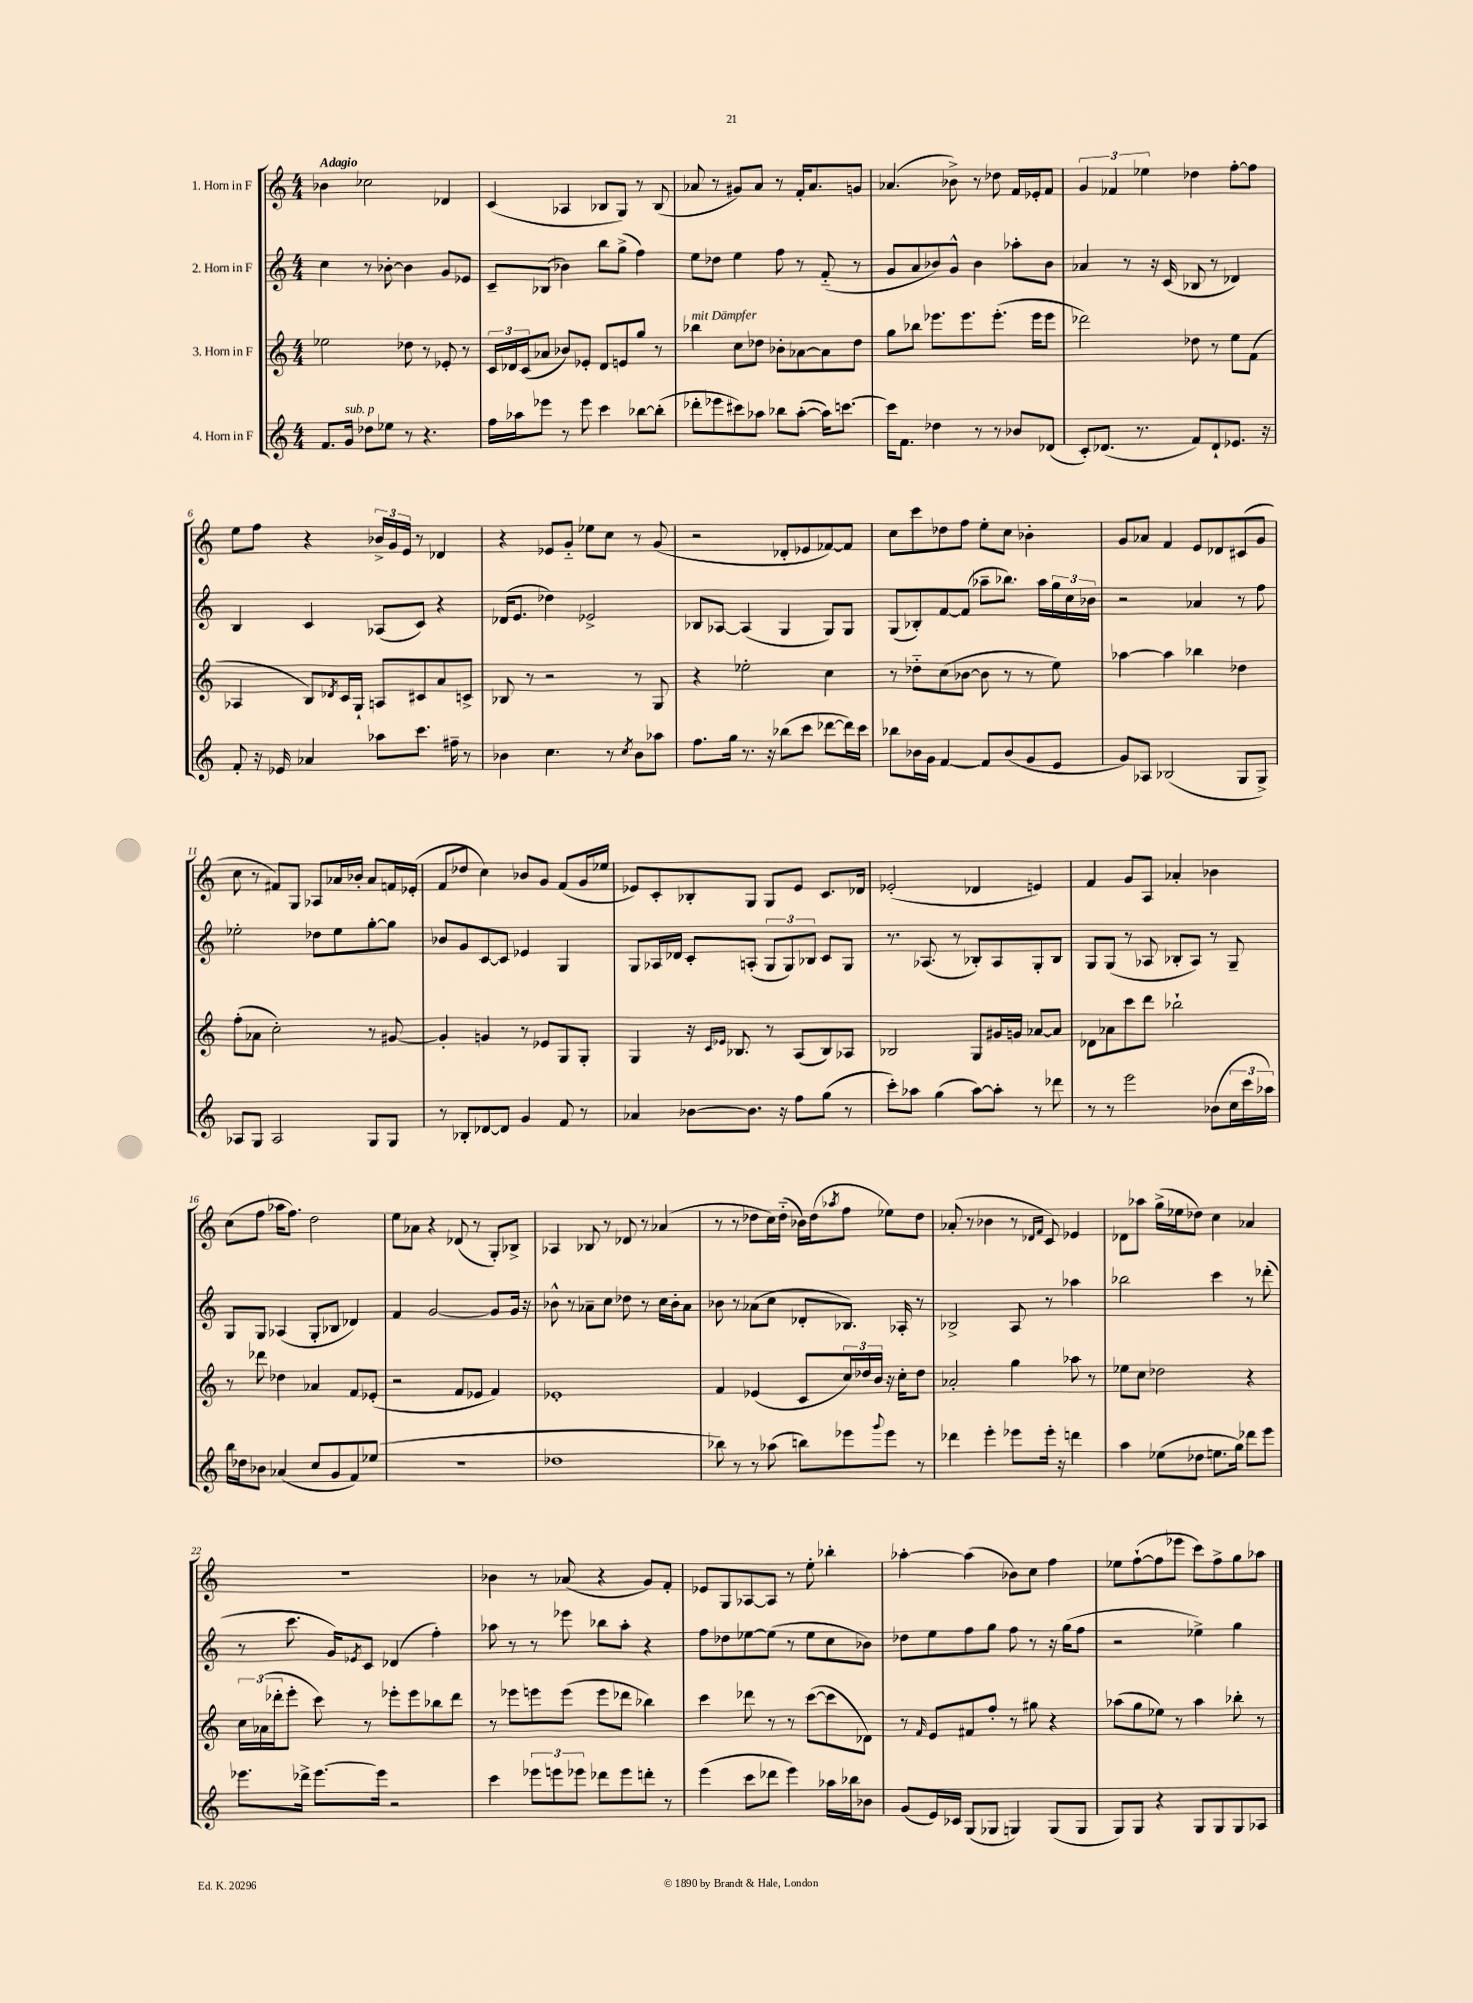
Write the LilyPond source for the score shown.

<<
\new StaffGroup <<
\new Staff = "s0" \with { instrumentName = "1. Horn in F" } {
    \clef treble \key c \major \numericTimeSignature \time 4/4 \tempo "Adagio"
    bes'4 ces''2 des'4 |
    c'4( aes4 bes8 g8) r8 bes8( |
    aes'8 r8 gis'8) aes'8 r8 f'16-. aes'8. g'8 |
    aes'4.( bes'8->) r8 des''8 f'16 ees'16-. f'8 |
    \tuplet 3/2 { g'4 fes'4 ees''4 } des''4 f''8~-. f''8 |
    e''8 f''8 r4 \tuplet 3/2 { bes'16-> g'16 e'16 } r8 des'4 |
    r4 ees'8 g'8-_ ees''8 c''8 r8 g'8( |
    r2 des'8-. ees'8 fes'8~) fes'8 |
    c''8 c'''8 des''8 f''8 e''8-. c''8 bes'4-. |
    g'8 aes'8 f'4 e'8 des'8 cis'8( g'8 |
    c''8 r8 fis'8) g8 aes8 aes'16 bes'16-. aes'8 f'16 ees'16-.( |
    f'8 des''8 c''4) bes'8 g'8 f'8( g'16 ees''16 |
    ees'8) c'8-. bes8-. g8 g8 ees'8 c'8. des'16 |
    ees'2-.( des'4 e'4) |
    f'4 g'8 a8 aes'4-. bes'4 |
    c''8( f''8 aes''16 f''8.) d''2 |
    e''8 aes'8 r4 des'8( r8 g8-.) bes8-> |
    aes4 bes8 r8 des'8 r8 aes'4( |
    r8 r8 des''8 c''16) des''16-_( bes'16) des''16( \acciaccatura { aes''8 } f''8 ees''8) des''8 |
    aes'8-.( r8 bes'4 r8 \grace { des'16 f'16 } c'8) ees'4 |
    des'8 aes''8 g''16->( ees''16 des''8) c''4 aes'4 |
    r1 |
    bes'4 r8 aes'8( r4 g'8) f'8-. |
    ees'8 g8 aes8~ aes8 r8 e''8-. bes''4-. |
    aes''4~-. aes''4( bes'8) c''8 f''4 |
    ees''8 f''8~-!( f''8 ees'''8 c'''8) f''8-> g''8 aes''8 \bar "|." |
}
\new Staff = "s1" \with { instrumentName = "2. Horn in F" } {
    \clef treble \key c \major \numericTimeSignature \time 4/4
    c''4 r8 bes'8~-. bes'4 g'8 ees'8 |
    c'8-- bes8( bes'4) b''8 g''8->( f''4) |
    e''8 des''8 e''4 f''8 r8 f'8-_( r8 |
    g'8 a'8 bes'8) g'8-^ bes'4 aes''8-. bes'8 |
    aes'4 r8 r16 c'16( bes8 r8 des'4) |
    b4 c'4 aes8( c'8) r4 |
    des'16( e'8. des''4) ees'2-> |
    bes8 aes8~ aes4( g4 g8) g8 |
    g8( bes8-.) f'8~ f'8( aes''8-- bes''8.) aes''16 \tuplet 3/2 { g''16 c''16 bes'16 } |
    r2 aes'4 r8 f''8 |
    ees''2-. des''8 ees''8 g''8~-. g''8 |
    bes'8 g'8 c'8~ c'8 ees'4 g4 |
    g8 aes16 des'16 c'8-. a8-.( \tuplet 3/2 { g8 g8) bes8 } c'8 g8 |
    r8. aes8.( r8 bes8-.) aes8 g8-. bes8 |
    g8 g8( r8 aes8 bes8-. aes8) r8 g8-- |
    g8 g8 aes4( g8-. bes8 des'4) |
    f'4 g'2~ g'8 g'16 r16 |
    bes'8-^ r8 aes'8-- c''8 des''8 r8 c''16 bes'16-. aes'8 |
    bes'8 r8 aes'8( c''8 des'8-. bes8.) aes16-. r8 |
    bes2-> a8 r8 aes''4 |
    bes''2 c'''4 r8 des'''8-.( |
    r8 c'''8. g'16) \acciaccatura { ees'8 } c'8 des'4( f''4-.) |
    aes''8 r8 r8 ees'''8 bes''8 aes''8-. r4 |
    f''8 des''8 ees''8~ ees''8( r8 ees''8 c''8 bes'8) |
    des''8 e''8 f''8 g''8 f''8 r8 r16 g''16( f''8 |
    r2 ees''4->) g''4 \bar "|." |
}
\new Staff = "s2" \with { instrumentName = "3. Horn in F" } {
    \clef treble \key c \major \numericTimeSignature \time 4/4
    ees''2 des''8 r8 ees'8-. r8 |
    \tuplet 3/2 { c'16 des'16 c'16( } aes'8 bes'8) ees'8-. des'8 e'8 g''8 r8 |
    bes''4^\markup { \italic "mit Dämpfer" } c''8 des''8 bes'8-. aes'8~ aes'8 des''8 |
    g''8 bes''8 ees'''8. ees'''8. ees'''8.-.( ees'''16 ees'''8 |
    des'''2) des''8 r8 e''8 f'8( |
    aes4 b8) \acciaccatura { des'8 } c'16 g16-! a8 cis'8 a'8 c'8-> |
    bes8 r8 r2 r8 g8 |
    r4 ees''2-. c''4 |
    r8 des''8-_ c''8( bes'8~ bes'8 r8 r8 e''8) |
    aes''4~ aes''4 bes''4 des''4 |
    f''8-.( aes'8 c''2-.) r8 gis'8~ |
    gis'4-. g'4 r8 ees'8 g8 g8-. |
    g4 r16 \grace { c'16 ees'16 } bes8. r8 a8( bes8) aes8 |
    bes2 g8 gis'16 g'16 aes'8~ aes'8 |
    des'8 aes'8 c'''8 d'''8 bes''2-! |
    r8 des'''8 des''4 aes'4 f'8 ees'8-.( |
    r2 f'8 ees'8 f'4) |
    ees'1-. |
    f'4 ees'4( c'8 \tuplet 3/2 { c''16) des''16 b'16 } r16 c''16-. des''8 |
    aes'2-. g''4 aes''8 r8 |
    ees''8 c''8 des''2 r4 |
    \tuplet 3/2 { c''16 aes'16( des'''16-. } e'''8-. c'''8) r8 ees'''8-. ees'''8 bes''8 des'''8 |
    r8 ees'''8 e'''8 e'''8( e'''8 des'''8 bes''4) |
    c'''4 des'''8 r8 r8 c'''8~( c'''8 des'8) |
    r8 \grace { f'16 } e'8 fis'8 f''8-. r8 gis''8 r4 |
    aes''8( g''8 ees''8) r8 aes''4 bes''8-. r8 \bar "|." |
}
\new Staff = "s3" \with { instrumentName = "4. Horn in F" } {
    \clef treble \key c \major \numericTimeSignature \time 4/4
    f'8. g'16^\markup { \italic "sub. p" } des''8 ees''8 r8 r4. |
    f''16 aes''16 ees'''8 r8 ees'''8 c'''4 bes''8~ bes''8-.( |
    des'''8-. ees'''8 cis'''8) aes''8 bes''8 aes''8~-.( aes''16) c'''8.~ |
    c'''16 f'8. des''4 r8 r8 bes'8 des'8( |
    c'8-.) des'8.( r8. f'8) des'8-! ees'8. r16 |
    f'8-. r16 ees'16 aes'4 aes''8 c'''8. fis''16-- r8 |
    bes'4 c''4. r8 \acciaccatura { c''8 } bes'8 aes''8 |
    f''8. g''16 r8. r16 bes''8( c'''8 des'''8~ des'''16) c'''16 |
    bes''8 bes'16 g'16 f'4~ f'8 bes'8( g'8 e'8 |
    g'8) aes8 bes2( g8 g8->) |
    aes8 g8 aes2 g8 g8 |
    r8 bes8-. des'8~ des'8 g'4 f'8 r8 |
    aes'4 bes'8~ bes'8. r16 f''8 g''8( r8 |
    c'''8-.) aes''8 g''4( aes''8~) aes''8-. r8 des'''8 |
    r8 r8 e'''2 bes'8( \tuplet 3/2 { c''16 c'''16 aes''16) } |
    b''16 des''16 bes'8 aes'4( c''8 g'8 f'8) ees''8( |
    r1 |
    des''1 |
    bes''8) r8 r8 aes''8( b''8) ees'''8 \appoggiatura { g'''8 } ees'''8 r8 |
    des'''4 e'''4-. ees'''8 ees'''16-. r16 d'''4 |
    a''4 ees''8( des''8 e''8. g''16) des'''8 e'''8 |
    ees'''8. des'''16-> ees'''8.~ ees'''16 r2 |
    c'''4 \tuplet 3/2 { ees'''8 e'''8 ees'''8 } des'''8 ees'''8 d'''8-. r8 |
    e'''4( c'''8 des'''8 e'''4) aes''16 bes''16 bes'8 |
    g'8( e'16) ces'16 g8( ges8 g4) g8( g8 |
    g8) g8 r4 g8 g8 g8 aes8 \bar "|." |
}
>>
>>
